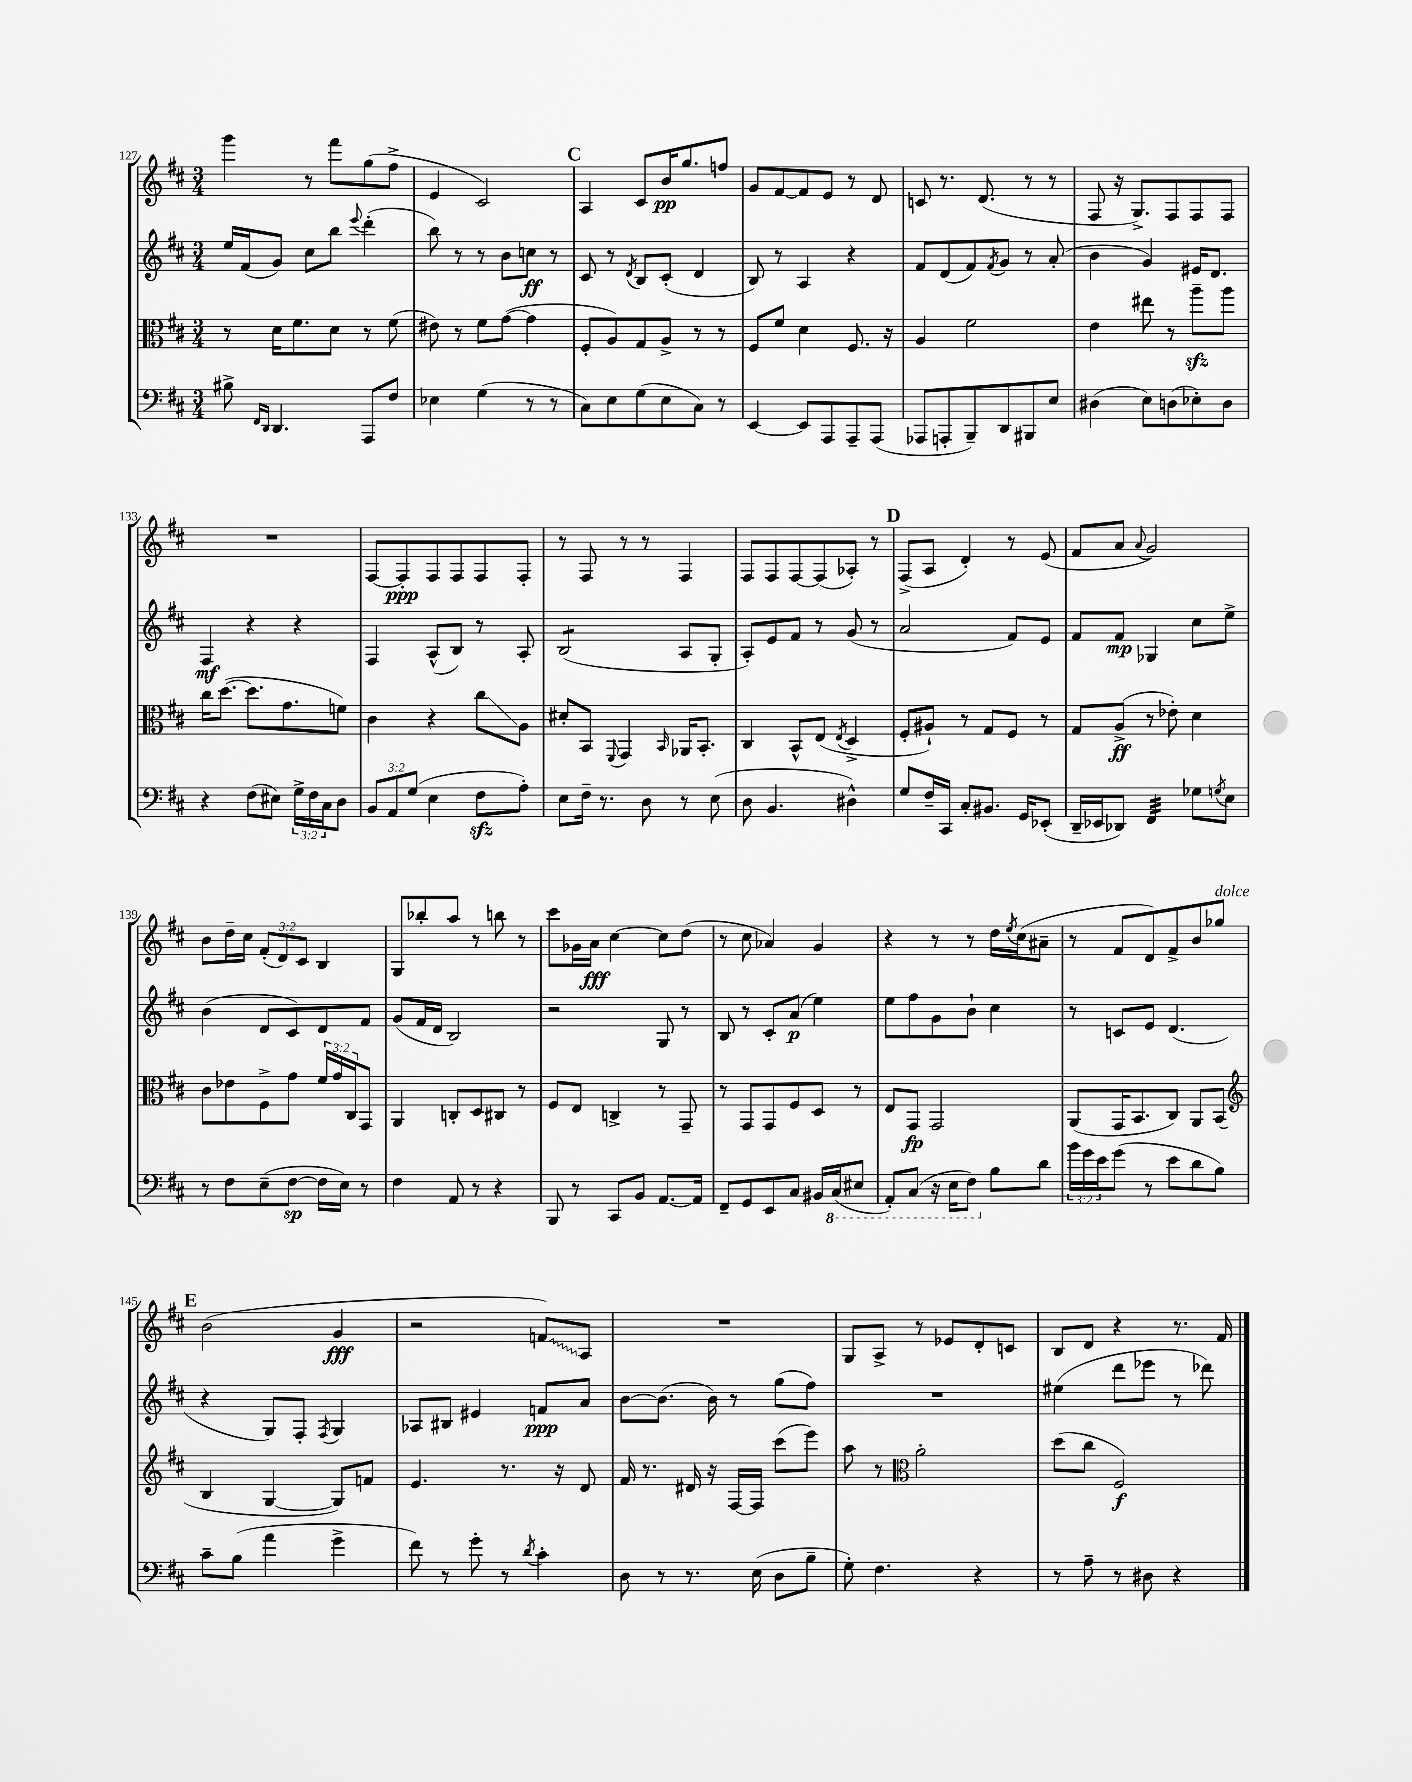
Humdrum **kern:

**kern	**kern	**kern	**kern
*staff4	*staff3	*staff2	*staff1
*clefF4	*clefC3	*clefG2	*clefG2
*k[f#c#]	*k[f#c#]	*k[f#c#]	*k[f#c#]
*M3/4	*M3/4	*M3/4	*M3/4
8B#^\	8r	16ee/LL	4ggg\
.	.	(16f#/J	.
16qqFF#/LL	.	.	.
16qqDD/JJ	.	.	.
4.DD/	16d\LK	8g/J)	.
.	8.f#\	.	.
.	.	8cc#\L	8r
.	8d\J	8bb\J	8fff#\L
.	.	8qqeee/	.
8AAA/L	8r	(4ddd'\	(8gg\
8F#/J	(8f#\	.	8ff#^\J
=	=	=	=
4E-\	8e#\)	8bb\)	4e/
.	8r	8r	.
(4G\	8f#\L	8r	2c#/)
.	([8g\J	8b\L	.
8r	4g\]	8cc\J	.
8r	.	8r	.
=	=	=	=
8C#\L)	8F#'/L	8c#/	4A/
8E\	8A/)	8r	.
.	.	8qd/	.
(8G\	8G/	8B/L	8c#/L
8E\	8A^/J	(8c#'/J	16b/K
.	.	.	8.gg/
8C#\J)	8r	4d/	.
8r	8r	.	8ff/J
=	=	=	=
[4EE/	8F#/L	8B/)	8g/L
.	8f#/J	8r	[8f#/
8EE/]L	4d\	4A/	8f#/]
8AAA/	.	.	8e/J
8AAA~/	8.F#/	4r	8r
(8AAA/J	.	.	8d/
.	16r	.	.
=	=	=	=
8AAA-/L	4A/	8f#/L	8c/
8AAA'/	.	(8d/	8.r
8BBB~/)	2f#\	8f#/)	.
.	.	.	(8.d/
.	.	8qf#/	.
8DD/	.	8g/J	.
8BBB#/	.	8r	8r
8E/J	.	(8a'/	8r
=	=	=	=
(4D#\	4e\	4b\	8F#/
.	.	.	16r
.	.	.	8.G^/L)
8E\L)	8ee#\	4g/)	.
(8D\	8r	.	8F#/
8E-'\)	8aa~\L	16e#/LK	8F#/
.	.	8.d/J	.
8D\J	8aa\J	.	8F#/J
=	=	=	=
4r	16cc#\LK	4F#/	2.r
.	([8.dd\J	.	.
(8F#\L	8.dd\]L	4r	.
8E#\J)	.	.	.
.	8.g\	.	.
24G^\LL	.	4r	.
24F#\	.	.	.
24C#\J	.	.	.
8D\J	8f\J)	.	.
=	=	=	=
12BB/L	4c#\	4F#/	[8F#/L
12AA/	.	.	.
.	.	.	8F#'/]
(12G/J	.	.	.
4E\	4r	(8A^^/L	8F#/
.	.	8B/J)	8F#/
8F#\L	8cc#\L	8r	8F#/
8A'\J)	8A\J	8A'/	8F#'/J
=	=	=	=
8E\L	8d#'/L	(2B/	8r
16F#~\Jk	8BB/J	.	8F#/
8.r	.	.	.
.	8qqFF#/	.	.
.	4GG/	.	8r
8D\	.	.	8r
.	16qqBB/	.	.
8r	16AA-/LK	8A/L	4F#/
.	8.BB'/J	.	.
(8E\	.	8G'/J	.
=	=	=	=
8D\	4C#/	8A'/L)	8F#/L
4.BB/	.	8e/	8F#/
.	8BB^^/L	8f#/J	[8F#/
.	(8E/J	8r	(8F#/]
.	8qE/	.	.
4D#^^\)	4D^/	(8g/	8A-'/J)
.	.	8r	8r
=	=	=	=
8G/L	8F#'/L	2a/	(8F#^/L
16F#~/L	8A#`/J)	.	8A/J
16CC#/JJ	.	.	.
8C#'/L	8r	.	4d'/)
8.BB#/J	8G/L	.	.
.	8F#/J	8f#/L)	8r
16GG/LK	.	.	.
(8EE-'/J	8r	8e/J	(8e/
=	=	=	=
16DD~/LL	8G/L	8f#/L	8f#/L
16EE-/J	.	.	.
8DD-/J)	(8A^/J	8f#/J	8a/J
.	.	.	8qqa/
4FF#/	8r	4G-/	2g/)
.	8e-'\)	.	.
8G-\L	4d\	8cc#\L	.
8qG/	.	.	.
8E\J	.	8ee^\J	.
=	=	=	=
8r	8c#\L	(4b\	8b\L
8F#\L	8e-\	.	16dd~\L
.	.	.	16cc#\JJ
(8E~\	8F#^\	8d/L	(12f#'/L
.	.	.	12d/)
[8F#\J	8g\J	8c#/)	.
.	.	.	12c#/J
16F#\]LL	24f#/LL	8d/	4B/
.	24g/	.	.
16E\JJ)	.	.	.
.	24C#/J	.	.
8r	8GG/J	8f#/J	.
=	=	=	=
4F#\	4AA/	(8g/L	8G/L
.	.	16f#/L	8bb-'/
.	.	16d/JJ	.
8AA/	8C'/L	2B/)	8aa/J
8r	8D/	.	8r
4r	8C#/J	.	8bb\
.	8r	.	8r
=	=	=	=
8BBB/	8F#/L	2r	8ccc#\L
8r	8E/J	.	16g-\L
.	.	.	16a\JJ
8CC#/L	4C^/	.	[4cc#\
8BB/J	.	.	.
[8.AA/L	8r	8G/	8cc#\]L
.	8GG~/	8r	(8dd\J
16AA/]Jk	.	.	.
=	=	=	=
8FF#~/L	8r	8B/	8r
8GG/	8GG/L	8r	8cc#\
8EE/	8GG/	8c#'/L	4a-/)
8C#/J	8F#/	(8a/J	.
16BB#/LL	8D/J	4ee\)	4g/
(16CC#/J	.	.	.
8EE#/J	8r	.	.
=	=	=	=
8AAA'/L)	8E/L	8ee\L	4r
(8CC#/J	8GG/J	8ff#\	.
16r	2GG/	8g\	8r
16EE\LK	.	.	.
8FF#\J)	.	8b`\J	8r
8B\L	.	4cc#\	16dd\LL
.	.	.	8qee/
.	.	.	(16cc#\J
8d\J	.	.	8a#~\J
=	=	=	=
24b\LL	(8AA/L	8r	8r
24g\	.	.	.
24e\J	.	.	.
(8g\J	16GG/K	8c/L	8f#/L
.	8.BB/	.	.
8r	.	8e/J	8d/)
8e\L	8C#/J)	(4.d/	8f#^/
8d\	8AA/L	.	8b/
8B\J)	(8BB/J	.	8gg-/J
=	=	=	=
*	*clefG2	*	*
8c#~\L	4B/	4r	(2b\
(8B\J	.	.	.
4a\	[4G/	8G/L)	.
.	.	8F#'/J	.
.	.	8qF#/	.
4g^\	8G/]L)	4G/	4g/
.	8f/J	.	.
=	=	=	=
8f#\)	4.e/	8A-/L	2r
8r	.	8B#/J	.
8g'\	.	4e#/	.
8r	8.r	.	.
8qd/	.	.	.
4c#'\	.	8f/L	8f/L)
.	16r	.	.
.	8d/	8a/J	8A/J
=	=	=	=
8D\	16f#/	[8b\L	2.r
.	8.r	.	.
8r	.	(8.b\]J	.
8.r	16d#/	.	.
.	16r	16b\)	.
.	[16F#/LL	8r	.
(16E\	16F#/]JJ	.	.
8D\L	(8ccc#\L	(8gg\L	.
8B~\J	8eee\J)	8ff#\J)	.
=	=	=	=
8G'\)	8aa\	2.r	8G/L
4.F#\	8r	.	8A^/J
*	*clefC3	*	*
.	2a'\	.	8r
.	.	.	8e-/L
4r	.	.	8d'/
.	.	.	8c/J
=	=	=	=
8r	(8dd\L	(4ee#\	8B/L
8A~\	8cc#\J	.	8d/J
8r	2F#/)	8ddd\L	4r
8D#\	.	8eee-\J	.
4r	.	8r	8.r
.	.	8ddd-\)	.
.	.	.	16f#/
==	==	==	==
*-	*-	*-	*-
